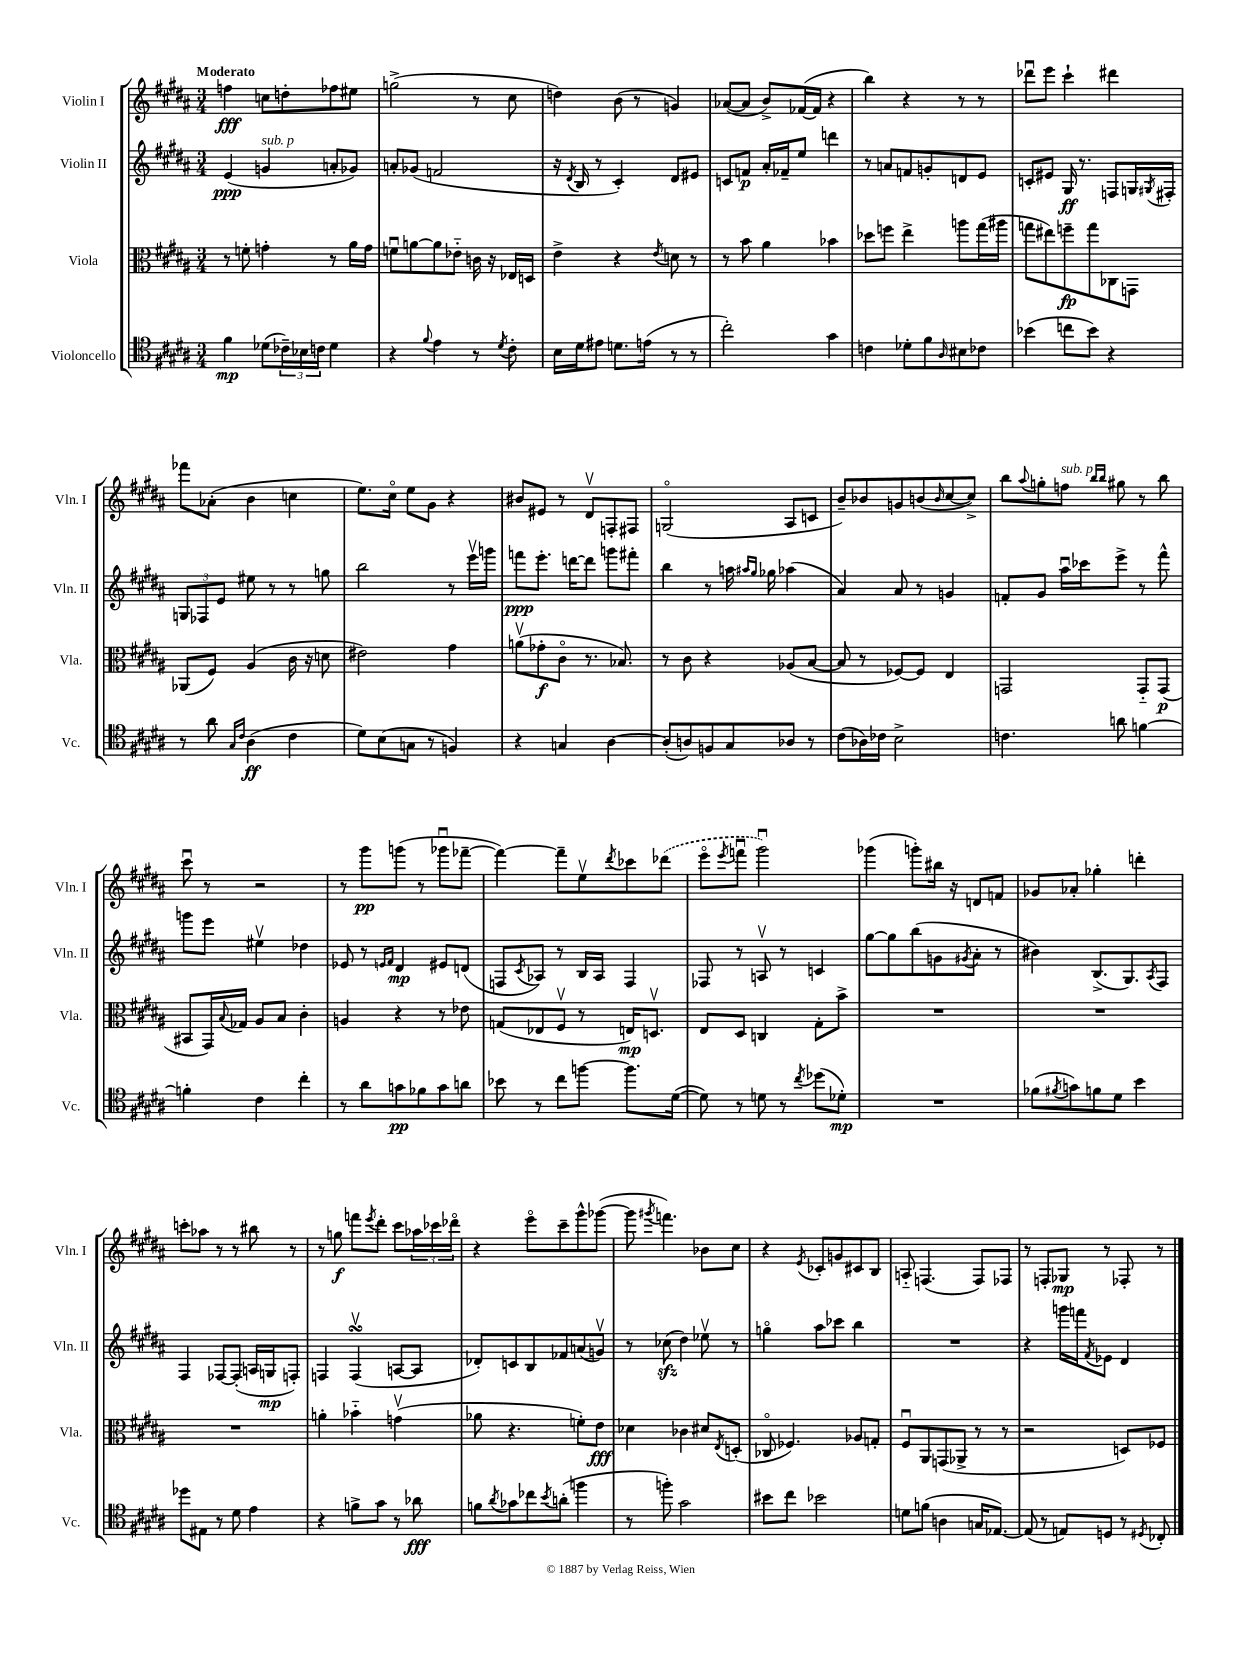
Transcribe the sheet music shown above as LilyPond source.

<<
\new StaffGroup <<
\new Staff = "s0" \with { instrumentName = "Violin I" shortInstrumentName = "Vln. I" } {
    \clef treble \key b \major \numericTimeSignature \time 3/4 \tempo "Moderato"
    f''4\fff c''8 d''8-. fes''8 eis''8 |
    g''2->( r8 cis''8 |
    d''4) b'8( r8 g'4) |
    aes'8~( aes'8 b'8->) fes'16~( fes'16 r4 |
    b''4) r4 r8 r8 |
    des'''8\downbow e'''8 cis'''4-! dis'''4 |
    fes'''8 aes'8-.( b'4 c''4 |
    e''8.) cis''16\flageolet e''8 gis'8 r4 |
    bis'8 eis'8 r8 dis'8\upbow f8-. fis8 |
    g2\flageolet( ais8 c'8 |
    b'8--) bes'8 g'8 b'8( \grace { b'16 } cis''8~ cis''8->) |
    b''8 \appoggiatura { ais''8 } g''8-. f''8^\markup { \italic "sub. p" } \grace { b''16 b''16 } gis''8 r8 b''8 |
    cis'''8\downbow r8 r2 |
    r8 gis'''8\pp g'''8( r8 ges'''8\downbow fes'''8~-- |
    fes'''4~) fes'''8-- e''8\upbow \acciaccatura { dis'''8 } ces'''8 \once \slurDashed des'''8( |
    e'''8\flageolet \acciaccatura { e'''8 } f'''8\downbow gis'''2\downbow) |
    ges'''4( g'''8-.) bis''16 r16 d'8 f'8 |
    ges'8 aes'8-. ges''4-. d'''4-. |
    c'''8-. aes''8 r8 r8 bis''8 r8 |
    r8 g''8\f f'''8 \acciaccatura { e'''8 } dis'''8-. cis'''8 \tuplet 3/2 { aes''16 ces'''16 des'''16\flageolet } |
    r4 e'''8\flageolet cis'''8-- gis'''8-^ ges'''8~( |
    ges'''8 \acciaccatura { gis'''8 } f'''4.) bes'8 cis''8 |
    r4 \acciaccatura { e'8 } ces'8-. g'8 cis'8 b8 |
    a8-_ f4.( f8) fes8 |
    r8 f8-. ges8\mp r8 fes8-. r8 \bar "|." |
}
\new Staff = "s1" \with { instrumentName = "Violin II" shortInstrumentName = "Vln. II" } {
    \clef treble \key b \major \numericTimeSignature \time 3/4
    e'4\ppp( g'4^\markup { \italic "sub. p" } a'8-. ges'8) |
    a'8-. ges'8( f'2 |
    r16 \acciaccatura { dis'8 } b16 r8 cis'4-.) dis'8 eis'8 |
    c'8 f'8\p ais'16-. fes'16-- e''8 d'''4 |
    r8 a'8 f'8 g'8-. d'8 e'8 |
    c'8-. eis'8 gis16\ff r8. f8 g16 \acciaccatura { gis8 } fis16-. |
    \tuplet 3/2 { g8 fes8 e'8 } eis''8 r8 r8 g''8 |
    b''2 r8 e'''16\upbow g'''16 |
    f'''8\ppp e'''8.-. d'''16~ d'''8 g'''8 fis'''8-. |
    b''4 r8 a''16 \grace { ais''16 gis''16 } ges''16 aes''4( |
    ais'4) ais'8 r8 g'4 |
    f'8-. gis'8 ais''16\downbow ces'''16 e'''8-> r8 fis'''8-^ |
    g'''8 e'''8 eis''4\upbow des''4 |
    ees'8 r8 \grace { e'16 fis'16 } dis'4\mp eis'8 d'8( |
    f8 \acciaccatura { cis'8 } aes8) r8 b16 aes16 f4 |
    fes8 r8 a8\upbow r8 c'4 |
    gis''8~ gis''8 b''8( g'8 \acciaccatura { gis'8 } ais'8-. r8 |
    bis'4) b8.->( gis8.) \acciaccatura { ais8 } fis8 |
    fis4 fes8~ fes8-.( a16 g16\mp f8-.) |
    f4 f4\upbow\turn( a8~ a8 |
    des'8-.) c'8 b8 fes'8 a'8( g'8\upbow) |
    r8 ces''8\sfz( dis''4) ees''8\upbow r8 |
    g''4\flageolet ais''8 ces'''8 b''4 |
    R2. |
    r4 g'''16 f'''16 \acciaccatura { fis'8 } ees'8 dis'4 \bar "|." |
}
\new Staff = "s2" \with { instrumentName = "Viola" shortInstrumentName = "Vla." } {
    \clef alto \key b \major \numericTimeSignature \time 3/4
    r8 f'8-. g'4-. r8 ais'16 g'16 |
    f'8\downbow a'8~ a'8 ees'8-_ c'16 r16 ees16 d16 |
    e'4-> r4 \acciaccatura { e'8 } d'8 r8 |
    r8 b'8 ais'4 bes'4 |
    des''8 f''8 e''4-> a''8 gis''16( ais''16 |
    g''8 eis''8) f''8--\fp g''8 ces8 g,8 |
    aes,8( fis8) ais4( cis'16 r16 d'8 |
    eis'2) gis'4 |
    a'8\upbow( ges'8-.\f cis'8\flageolet r8. bes8.) |
    r8 cis'8 r4 aes8( b8~ |
    b8 r8 fes8~) fes8 e4 |
    g,2 g,8-_ g,8\p( |
    bis,8 gis,16) \appoggiatura { b8 } ges16 ais8 b8 cis'4-. |
    a4 r4 r8 ees'8 |
    g8( ees8 fis8\upbow r8 e16\mp) d8.\upbow |
    e8 dis8 c4 gis8-. b'8-> |
    R2. |
    R2. |
    R2. |
    a'4-. bes'4-_ g'4\upbow( |
    aes'8 r4. f'8-.) e'8\fff |
    des'4 ces'4 dis'8 \acciaccatura { e8 } d8-.( |
    ces8\flageolet fes4.) aes8 g8-. |
    fis8\downbow ais,8 g,8( aes,8-> r8 r8 |
    r2 d8) fes8 \bar "|." |
}
\new Staff = "s3" \with { instrumentName = "Violoncello" shortInstrumentName = "Vc." } {
    \clef tenor \key b \major \numericTimeSignature \time 3/4
    fis'4\mp des'8( \tuplet 3/2 { ces'16--) bes16 c'16 } des'4 |
    r4 \appoggiatura { fis'8 } e'4 r8 \acciaccatura { dis'8 } cis'8-. |
    b16 dis'16 eis'8 d'8. e'16( r8 r8 |
    cis''2-.) gis'4 |
    c'4 des'8-. fis'8 \grace { ais16 } bis8 ces'8 |
    bes'4( c''8 bes'8) r4 |
    r8 ais'8 \grace { gis16 cis'16 } ais4\ff( cis'4 |
    dis'8) b8( g8 r8 f4) |
    r4 g4 ais4~ |
    ais8-.( a8) f8 gis8 aes8 r8 |
    cis'8( aes16) ces'16 b2-> |
    c'4. a'8 f'4~ |
    f'4-. cis'4 cis''4-. |
    r8 ais'8 g'8\pp fes'8 g'8 a'8 |
    bes'8 r8 cis''8 f''8~ f''8. dis'16~( |
    dis'8) r8 d'8 r8 \acciaccatura { cis''8 } des''8( des'8-.\mp) |
    R2. |
    fes'8( \acciaccatura { fis'8 } g'8) f'8 dis'8 b'4 |
    des''8 eis8 r8 dis'8 e'4 |
    r4 f'8-> gis'8 r8 aes'8\fff |
    f'8 \acciaccatura { ais'8 } ges'8 ces''8 \acciaccatura { b'8 } a'8-.( f''4 |
    r8 f''8-.) gis'2 |
    bis'8 cis''8 bes'2 |
    d'8 f'8( a4 g16 ees8.~) |
    ees8( r8 e8) d8 r8 \acciaccatura { dis8 } ces8-. \bar "|." |
}
>>
>>
\layout { \context { \Score \remove "Bar_number_engraver" } }
